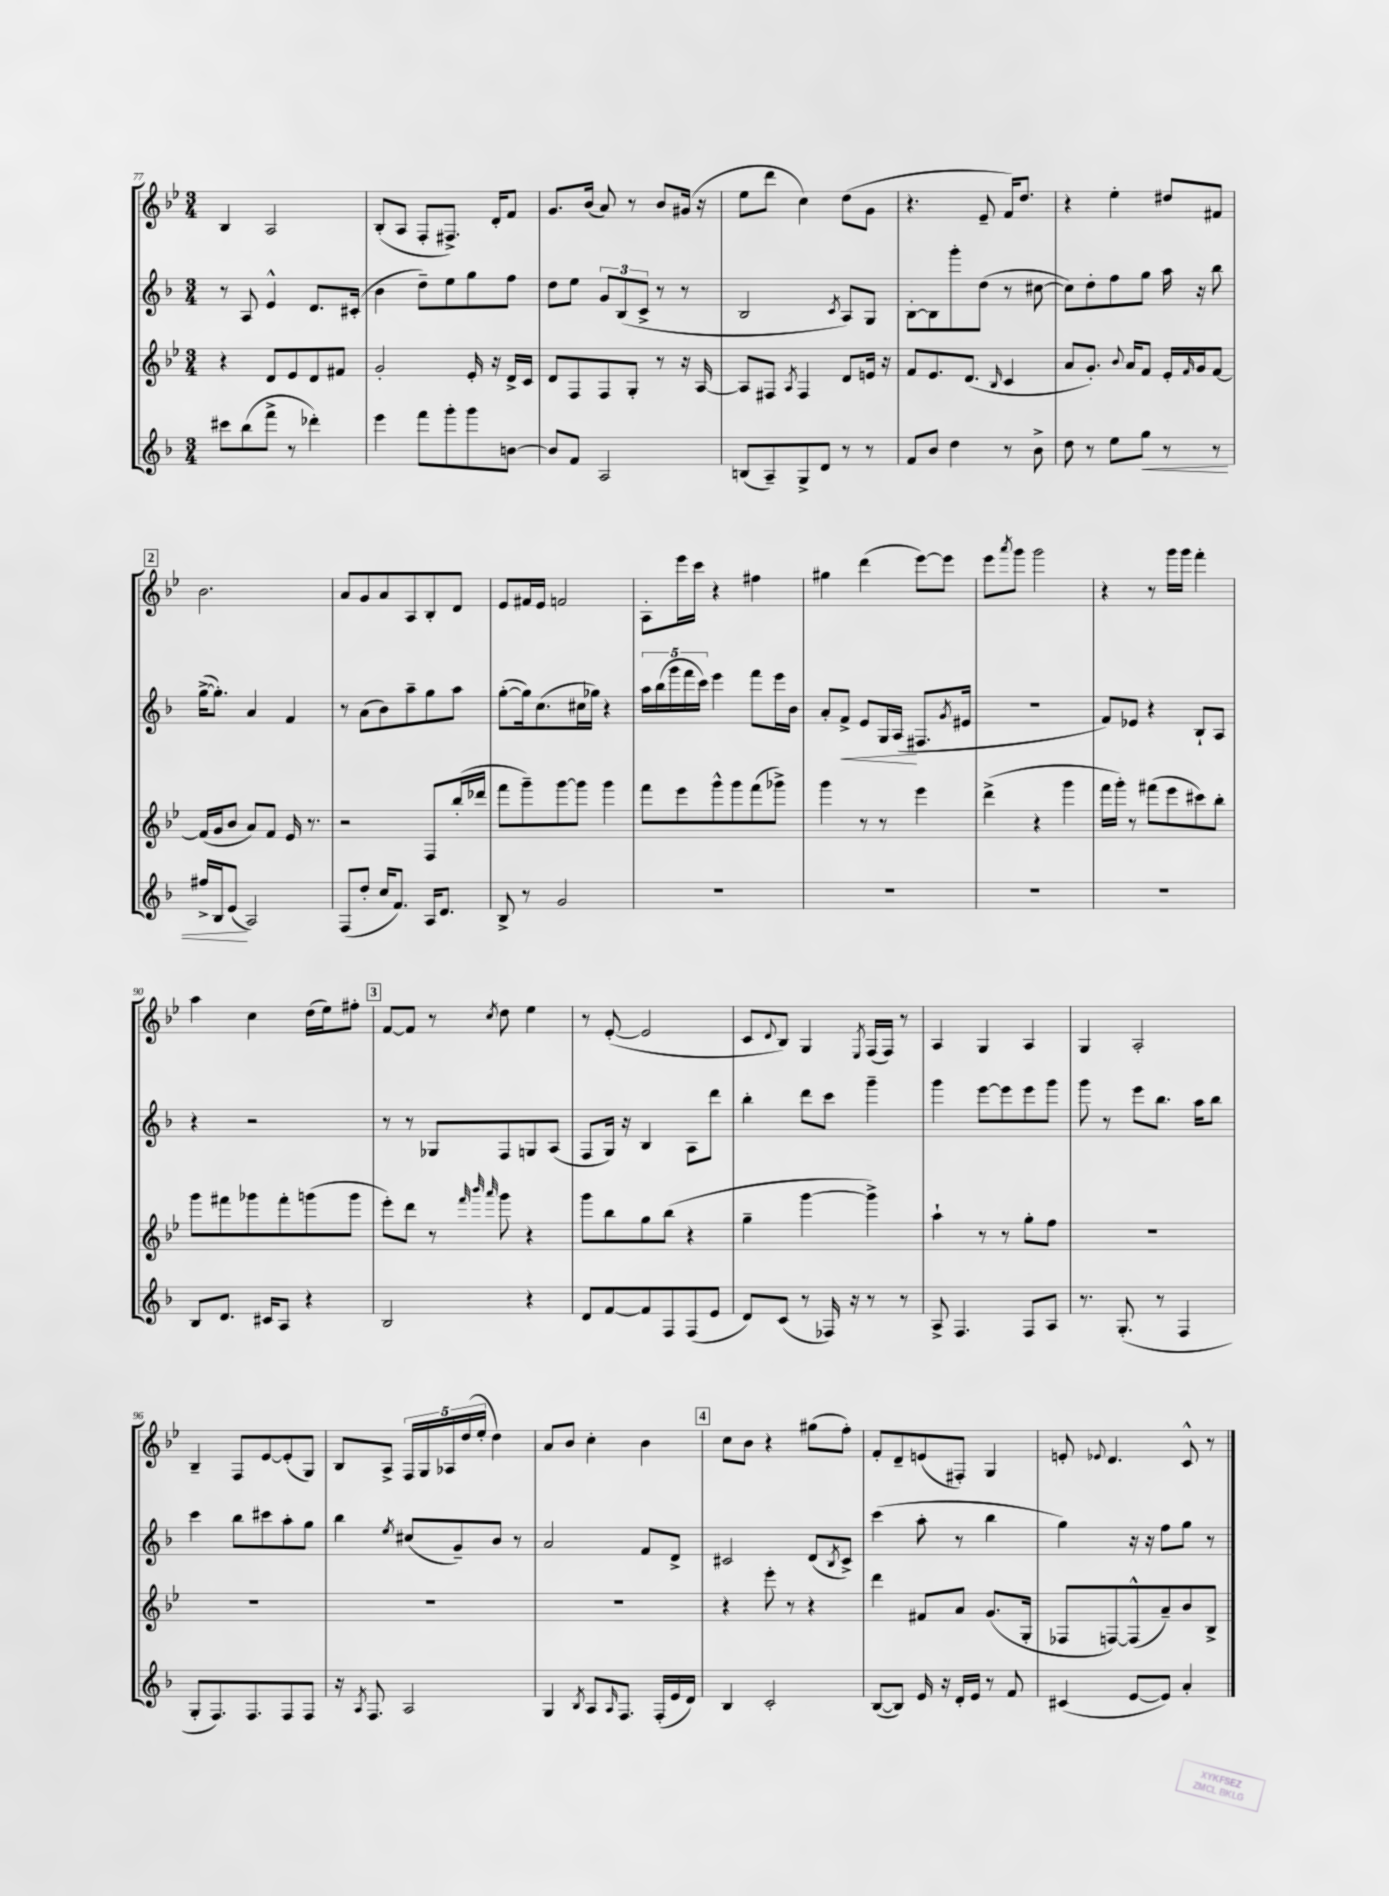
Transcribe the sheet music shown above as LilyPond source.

<<
\new StaffGroup <<
\new Staff = "s0" {
    \clef treble \key bes \major \numericTimeSignature \time 3/4
    bes4 a2 |
    bes8-.( a8 f8-. fis8.->) d'16-. f'8 |
    g'8. bes'16( a'8) r8 bes'8 gis'16( r16 |
    ees''8 d'''8 c''4) d''8( g'8 |
    r4. ees'8-- f'16) d''8. |
    r4 ees''4-. dis''8 fis'8 |
    \mark \markup { \box "2" } bes'2. |
    a'8 g'8 a'8 a8 bes8-. d'8 |
    ees'8 fis'16 ees'16 f'2 |
    a8-. ees'''16 c'''16 r4 fis''4 |
    gis''4 d'''4( ees'''8~) ees'''8 |
    ees'''8 \acciaccatura { a'''8 } g'''8 g'''2 |
    r4 r8 g'''16 g'''16 f'''4-. |
    a''4 c''4 d''16( ees''16) fis''8-. |
    \mark \markup { \box "3" } f'8~ f'8 r8 \acciaccatura { c''8 } d''8 ees''4 |
    r8 ees'8~-.( ees'2 |
    c'8 \appoggiatura { d'8 } bes8) g4 \acciaccatura { ees8 } f16( f16) r8 |
    a4 g4 a4 |
    g4 a2-. |
    bes4-- f8 ees'8~ ees'8-.( g8) |
    bes8 a8-> \tuplet 5/4 { f16 g16 aes16 d''16( ees''16-. } d''4) |
    a'8 bes'8 c''4-. bes'4 |
    \mark \markup { \box "4" } c''8 bes'8 r4 gis''8( f''8-.) |
    f'8-. d'8-- e'8( fis8-.) g4 |
    e'8-. \appoggiatura { ees'8 } d'4. c'8-^ r8 \bar "|." |
}
\new Staff = "s1" {
    \clef treble \key f \major \numericTimeSignature \time 3/4
    r8 a8 e'4-^ d'8. cis'16-.( |
    bes'4 d''8--) e''8 g''8 f''8 |
    d''8 e''8 \tuplet 3/2 { g'8 bes8( c'8-> } r8 r8 |
    bes2 \acciaccatura { c'8 } a8) g8 |
    bes8~-. bes8 g'''8-. d''8( r8 cis''8~ |
    cis''8) d''8-. f''8 g''8 a''16 r16 bes''8 |
    \mark \markup { \box "2" } g''16~->( g''8.-.) a'4 f'4 |
    r8 a'8( bes'8) a''8-- g''8 a''8 |
    g''8~-.( g''16) c''8.( cis''16 ges''16) r4 |
    \tuplet 5/4 { a''16 bes''16( g'''16 f'''16 c'''16) } e'''4 f'''8 e'''16 bes'16 |
    a'8-. f'8->\< e'8 g16 a16\!( fis8. \acciaccatura { g'8 } eis'16 |
    R2. |
    f'8) ees'8 r4 bes8-! a8 |
    r4 r2 |
    \mark \markup { \box "3" } r8 r8 ges8 f8 g8 a8( |
    f8 g16) r16 bes4 a8 d'''8 |
    bes''4-. d'''8 c'''8 g'''4-- |
    g'''4 e'''8~ e'''8 e'''8 g'''8 |
    g'''8 r8 e'''8 bes''8. a''16 bes''8 |
    c'''4 bes''8 cis'''8 a''8-. g''8 |
    bes''4 \acciaccatura { e''8 } cis''8( g'8--) bes'8 r8 |
    a'2 f'8 d'8-> |
    \mark \markup { \box "4" } cis'2 d'8( \acciaccatura { bes8 } cis'8->) |
    c'''4( a''8-. r8 bes''4 |
    g''4) r16 r16 f''8 g''8 r8 \bar "|." |
}
\new Staff = "s2" {
    \clef treble \key bes \major \numericTimeSignature \time 3/4
    r4 d'8 ees'8 d'8 fis'8 |
    g'2-. ees'16-. r16 d'16-> c'16 |
    d'8 f8 f8 g8-. r8 r16 a16~ |
    a8 fis8 \acciaccatura { a8 } fis4 d'8 e'16 r16 |
    f'8 ees'8. d'8.( \grace { bes16 } c'4 |
    a'8 g'8.-.) \appoggiatura { bes'8 } a'16 f'8 ees'16-. \grace { f'16 } g'16 f'8~ |
    \mark \markup { \box "2" } f'16( g'16 bes'8 a'8) f'8 ees'16 r8. |
    r2 f8 bes''16-.( des'''16 |
    f'''8 g'''8--) g'''8~ g'''8 g'''4 |
    f'''8 ees'''8 g'''8-^ g'''8 f'''8( ges'''8->) |
    g'''4 r8 r8 ees'''4 |
    d'''4->( r4 g'''4 |
    f'''16 g'''16-.) r8 fis'''8( ees'''8 cis'''8) bes''8-. |
    g'''8 fis'''8 ges'''8 fis'''8-. g'''8( g'''8 |
    \mark \markup { \box "3" } ees'''8-.) d'''8 r8 \grace { f'''32 bes'''32 a'''32 } g'''8 r4 |
    g'''8 bes''8 g''8 bes''8( r4 |
    g''4-- g'''4~ g'''4->) |
    a''4-! r8 r8 g''8-. f''8 |
    R2. |
    R2. |
    R2. |
    R2. |
    \mark \markup { \box "4" } r4 ees'''8-. r8 r4 |
    d'''4 fis'8 a'8 g'8.( g16-. |
    fes8 f8~) f8-^( a'8--) bes'8 bes8-> \bar "|." |
}
\new Staff = "s3" {
    \clef treble \key f \major \numericTimeSignature \time 3/4
    cis'''8 bes''8( f'''8-> r8 des'''4-.) |
    e'''4 f'''8 g'''8-. g'''8 b'8~ |
    b'8 f'8 a2 |
    b8( a8--) g8-> d'8 r8 r8 |
    f'8 bes'8 d''4 r8 bes'8-> |
    d''8 r8 e''8 g''8\< r8 r8 |
    \mark \markup { \box "2" } fis''16-> bes16 e'8\!( a2) |
    f8( d''8-. c''16 f'8.) a16 d'8. |
    bes8-> r8 g'2 |
    R2. |
    R2. |
    R2. |
    R2. |
    bes8 d'8. cis'16 a8 r4 |
    \mark \markup { \box "3" } bes2 r4 |
    d'8 f'8~ f'8 f8 f8( e'8 |
    d'8) c'8( r8 fes16) r16 r8 r8 |
    a8-> f4. f8 a8 |
    r8. g8.-.( r8 f4 |
    g8-. f8.) f8. f8 f8 |
    r16 \acciaccatura { a8 } f8. a2 |
    g4 \acciaccatura { bes8 } a8 \grace { a16 } f8. f16-.( e'16 d'16) |
    \mark \markup { \box "4" } bes4 c'2-. |
    bes8~( bes8) e'16 r16 d'16-. e'16 r8 f'8 |
    cis'4( e'8~ e'8) a'4-. \bar "|." |
}
>>
>>
\layout { \context { \Score currentBarNumber = #77 } }
